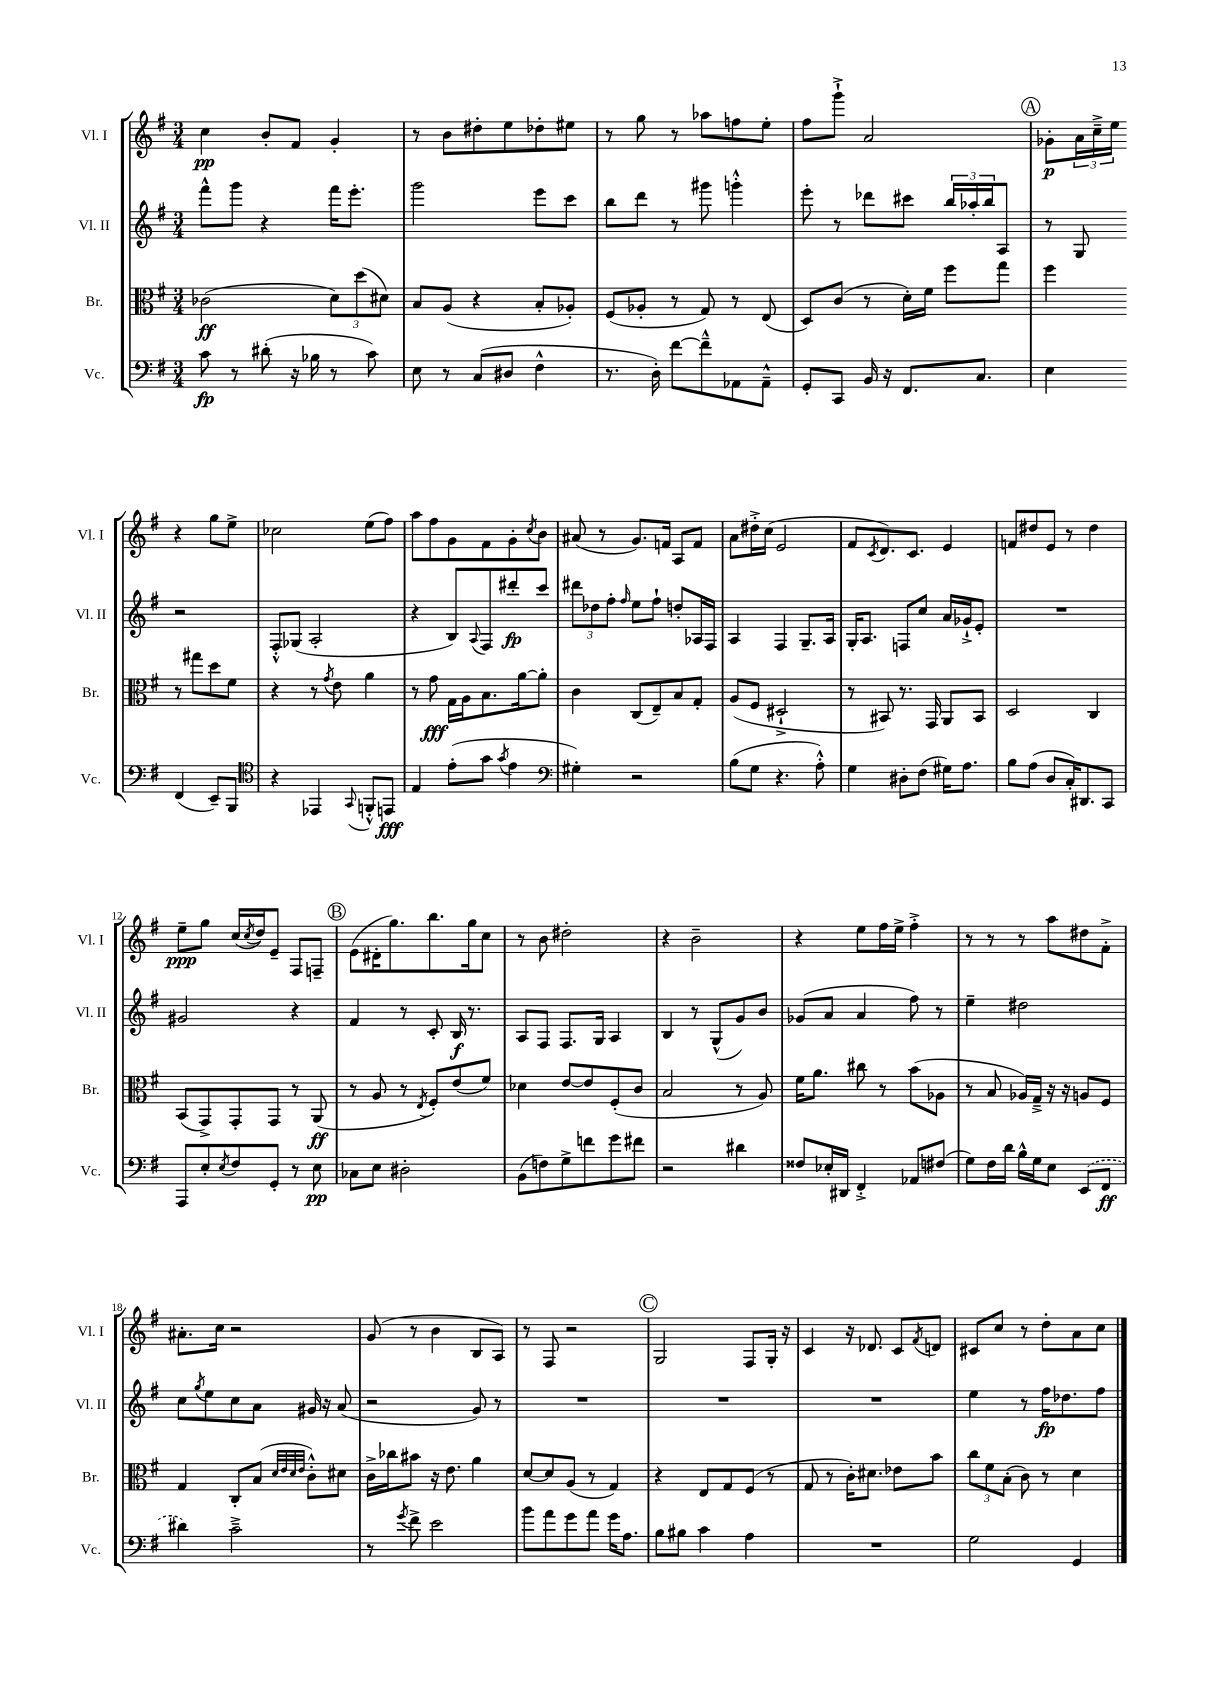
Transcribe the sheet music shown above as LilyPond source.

<<
\new StaffGroup <<
\new Staff = "s0" \with { instrumentName = "Vl. I" shortInstrumentName = "Vl. I" } {
    \clef treble \key g \major \numericTimeSignature \time 3/4
    c''4\pp b'8-. fis'8 g'4-. |
    r8 b'8 dis''8-. e''8 des''8-. eis''8 |
    r8 g''8 r8 aes''8 f''8 e''8-. |
    fis''8 g'''8-!-> a'2 |
    \mark \markup { \circle "A" } ges'8-.\p \tuplet 3/2 { a'16 c''16---> e''16 } r4 g''8 e''8-> |
    ces''2 e''8( fis''8) |
    a''8 fis''8 g'8 fis'8 g'8-. \acciaccatura { c''8 } b'8 |
    ais'8( r8 g'8.) f'16 a8 f'8 |
    a'8 dis''16-.-> c''16( e'2 |
    fis'8 \acciaccatura { c'8 } d'8.) c'8. e'4 |
    f'8 dis''8 e'8 r8 dis''4 |
    e''8--\ppp g''8 c''16( \acciaccatura { c''8 } d''16) e'8-- fis8 f8-- |
    \mark \markup { \circle "B" } e'8( dis'16-. g''8.) b''8. g''16 c''8 |
    r8 b'8 dis''2-. |
    r4 b'2-- |
    r4 e''8 fis''16 e''16-> fis''4-.-> |
    r8 r8 r8 a''8 dis''8 fis'8-.-> |
    ais'8.-. c''16 r2 |
    g'8( r8 b'4 b8 a8) |
    r8 fis8 r2 |
    \mark \markup { \circle "C" } g2 fis8 g16-. r16 |
    c'4 r16 des'8. c'8 \acciaccatura { fis'8 } d'8 |
    cis'8 c''8 r8 d''8-. a'8 c''8 \bar "|." |
}
\new Staff = "s1" \with { instrumentName = "Vl. II" shortInstrumentName = "Vl. II" } {
    \clef treble \key g \major \numericTimeSignature \time 3/4
    fis'''8-^ g'''8 r4 fis'''16 e'''8.-. |
    g'''2 e'''8 c'''8 |
    b''8 d'''8 r8 gis'''8 g'''4-.-^ |
    e'''8-. r8 des'''8 cis'''8 \tuplet 3/2 { b''16 aes''16-. b''16 } a8 |
    \mark \markup { \circle "A" } r8 g8 r2 |
    fis8-.-^ ges8( a2-. |
    r4 b8) \appoggiatura { a8 } fis8 dis'''8-.\fp c'''8 |
    \tuplet 3/2 { dis'''8 des''8 fis''8-. } \grace { fis''16 } e''8 fis''8-! d''8-. aes16 fis16 |
    a4 fis4 g8.-- a16 |
    g16-. a8. f8 c''8 a'16 ges'16-!-> e'8-. |
    R2. |
    gis'2 r4 |
    \mark \markup { \circle "B" } fis'4 r8 c'8-. b16\f r8. |
    a8 fis8 fis8. g16 a4 |
    b4 r8 g8-^( g'8) b'8 |
    ges'8( a'8 a'4 fis''8) r8 |
    e''4-- dis''2 |
    c''8 \acciaccatura { g''8 } e''8 c''8 a'8 gis'16 r16 a'8( |
    r2 g'8) r8 |
    R2. |
    \mark \markup { \circle "C" } R2. |
    R2. |
    e''4 r8 fis''16\fp des''8. fis''8 \bar "|." |
}
\new Staff = "s2" \with { instrumentName = "Br." shortInstrumentName = "Br." } {
    \clef alto \key g \major \numericTimeSignature \time 3/4
    ces'2\ff( \tuplet 3/2 { d'8) d''8( dis'8) } |
    b8 a8( r4 b8-. aes8-.) |
    fis8( aes8-. r8 g8) r8 e8( |
    d8) c'8( r8 d'16-.) fis'16 fis''8 g''8 |
    \mark \markup { \circle "A" } fis''4 r8 gis''8 d''8 fis'8 |
    r4 r8 \acciaccatura { g'8 } e'8 a'4 |
    r8 g'8\fff g16 a16 b8. a'16~ a'8-. |
    c'4 c8( e8--) b8 g8-. |
    a8( fis8 dis2-!-> |
    r8 bis,8) r8. g,16 a,8 bis,8 |
    d2 c4 |
    b,8( g,8->) g,8-. g,8 r8 a,8\ff( |
    \mark \markup { \circle "B" } r8 a8 r8 \acciaccatura { e8 } fis8-.) e'8( fis'8) |
    des'4 e'8~ e'8 fis8-.( c'8 |
    b2 r8 a8) |
    fis'16 a'8. cis''8 r8 b'8( aes8 |
    r8 b8 aes16) g16---> r16 r16 a8 fis8 |
    g4 c8-. b8( \grace { d'32 e'32 d'32 e'32 } c'8-.-^) dis'8 |
    c'16-> ces''16 bis'8 r16 e'8. a'4 |
    d'8~ d'8 a8( r8 g4) |
    \mark \markup { \circle "C" } r4 e8 g8 fis8( r8 |
    g8 r8 c'16-.) dis'8. ees'8 b'8 |
    \tuplet 3/2 { c''8 fis'8 b8-.( } c'8) r8 d'4 \bar "|." |
}
\new Staff = "s3" \with { instrumentName = "Vc." shortInstrumentName = "Vc." } {
    \clef bass \key g \major \numericTimeSignature \time 3/4
    c'8\fp r8 dis'8-.( r16 bes16 r8 c'8) |
    e8 r8 c8( dis8 fis4-^ |
    r8. d16-.) fis'8~ fis'8---^ aes,8 aes,8---^ |
    g,8-. c,8 b,16 r16 fis,8. c8. |
    \mark \markup { \circle "A" } e4 fis,4( e,8--) b,,8 |
    \clef tenor r4 ees,4 \appoggiatura { g,8 } f,8-.-^ e,8\fff |
    e4 e'8-.( g'8 \acciaccatura { g'8 } e'4 |
    \clef bass gis4-.) r2 |
    b8( g8 r4. a8-.-^) |
    g4 dis8-. fis8( gis16) a8. |
    b8 a8( d8 c16-.) dis,8. c,8 |
    a,,8 e8-. \acciaccatura { e8 } fis8 g,8-. r8 e8\pp |
    \mark \markup { \circle "B" } ces8 e8 dis2-. |
    b,8( f8) g8-> f'8 g'8 fis'8 |
    r2 dis'4 |
    fisis8 ees16-. dis,16 fis,4-.-> aes,8 fis8( |
    g8) fis16 d'16 b16-^ g16 e8 \once \slurDashed e,8( fis,8\ff |
    dis'4) c'2---> |
    r8 \acciaccatura { g'8 } fis'8-> e'2 |
    b'8 a'8 g'8 a'8 g'16 a8. |
    \mark \markup { \circle "C" } b8 bis8 c'4 a4 |
    R2. |
    g2 g,4 \bar "|." |
}
>>
>>
